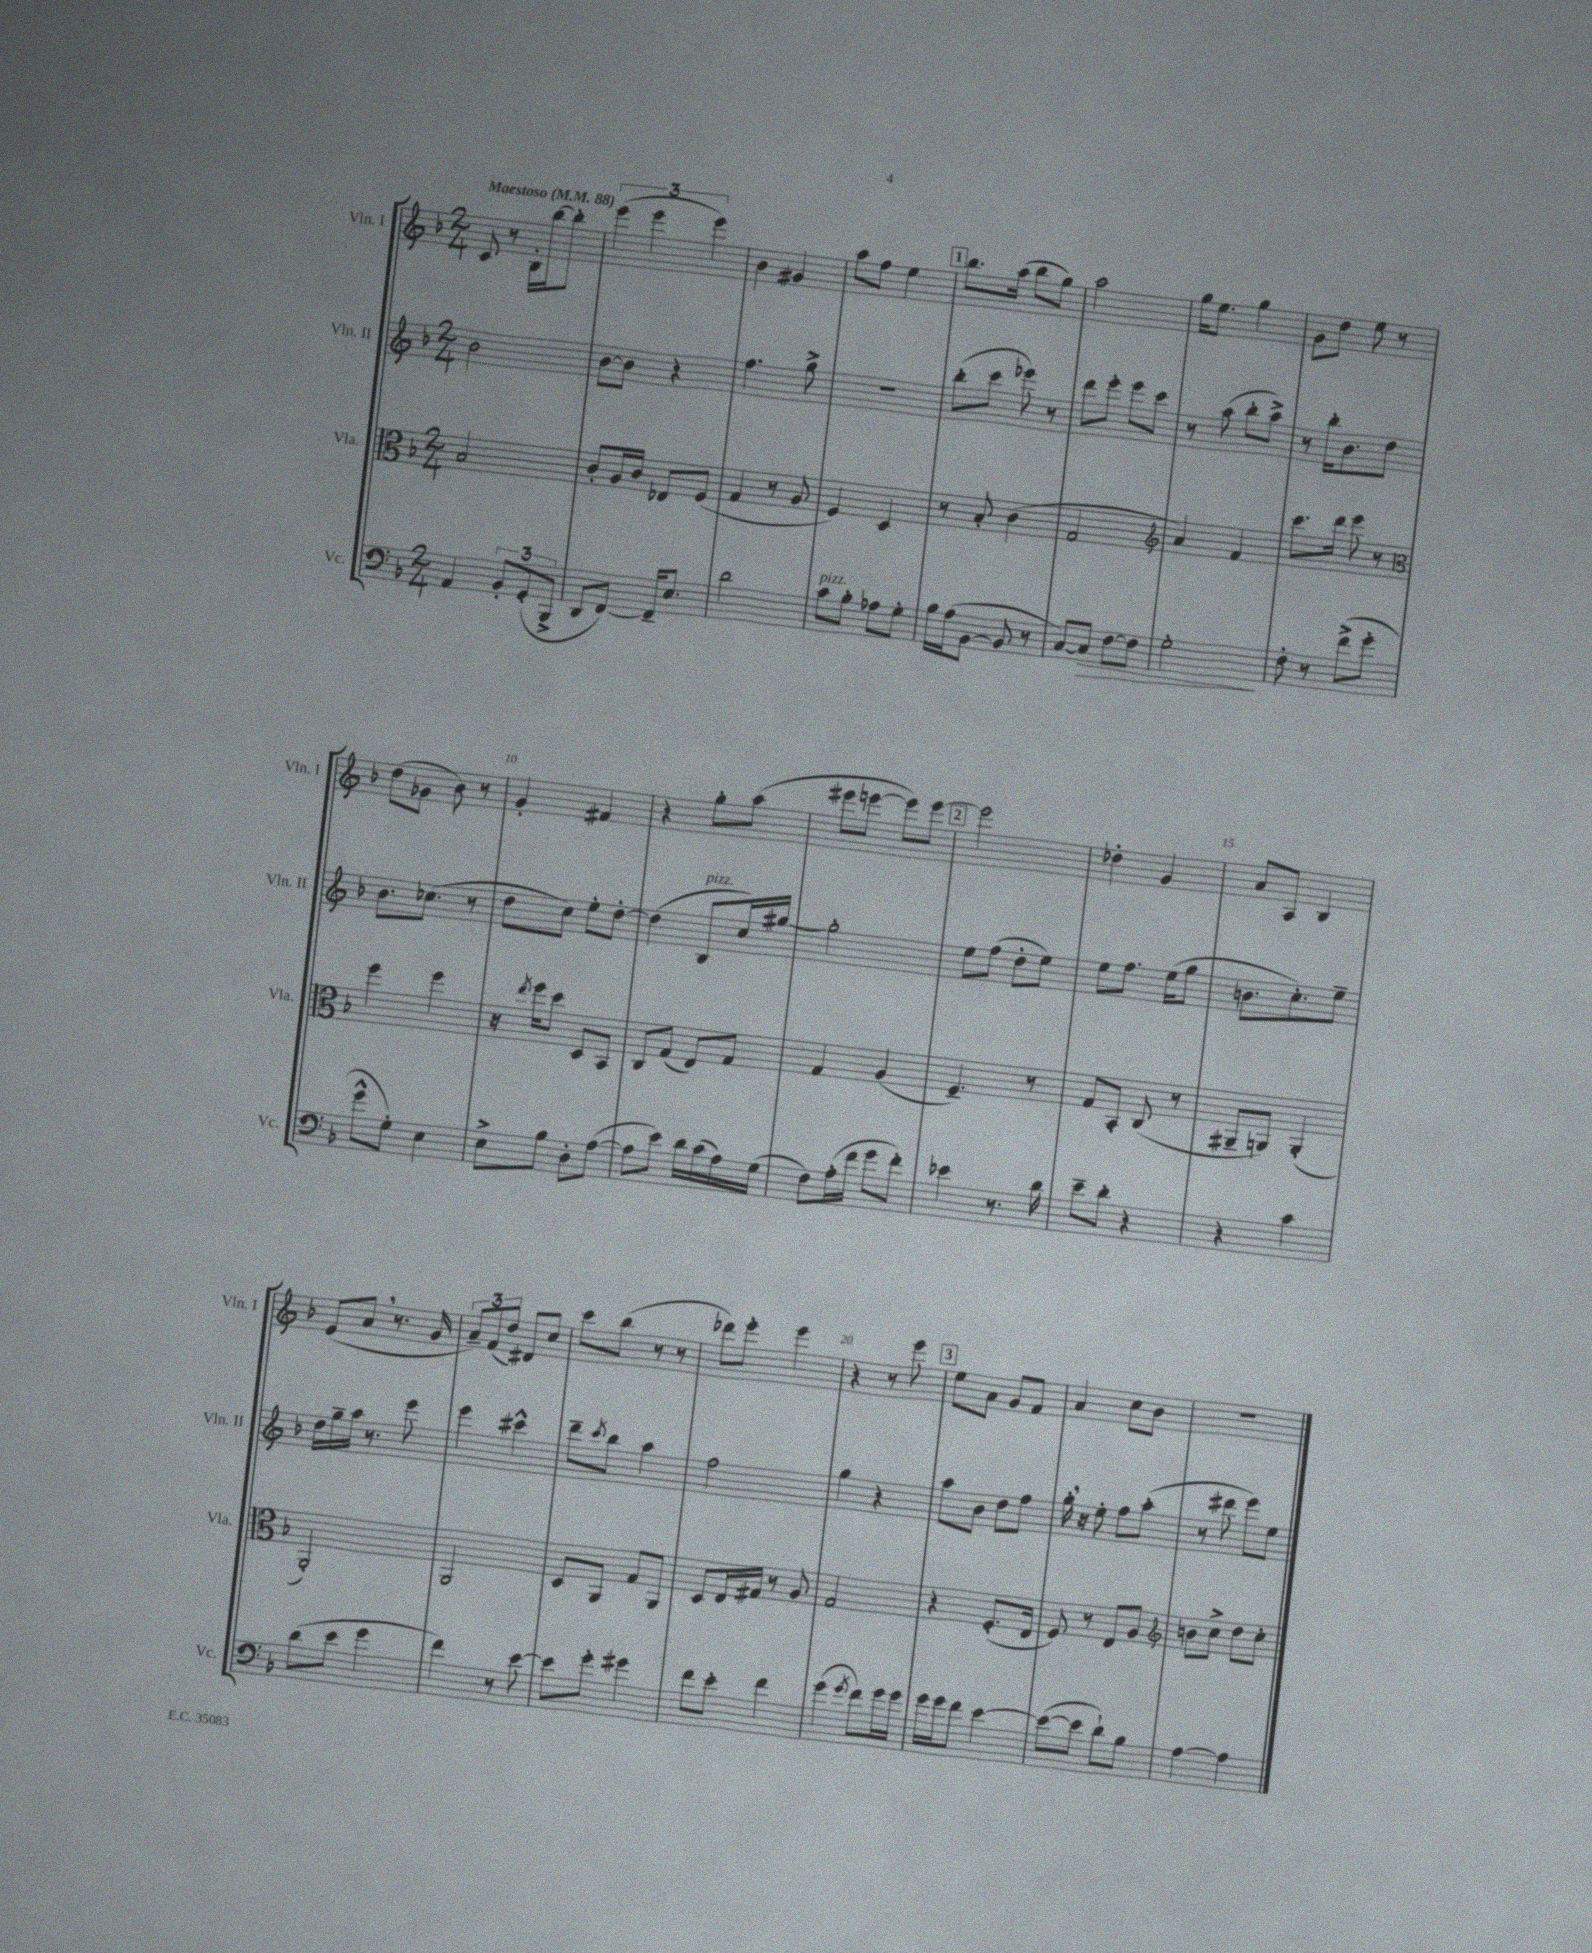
<<
\new StaffGroup <<
\new Staff = "s0" \with { instrumentName = "Vln. I" shortInstrumentName = "Vln. I" } {
    \clef treble \key f \major \numericTimeSignature \time 2/4 \tempo "Maestoso" 4 = 88
    c'8 r8 bes16-. bes''16~ bes''8-. |
    \tuplet 3/2 { e'''4( e'''4 e'''4) } |
    bes'4 gis'4 |
    a''8 f''8 e''4 |
    \mark \markup { \box "1" } bes''8. a''16( bes''8 g''8) |
    a''2 |
    g''16 e''8. g''4 |
    g'8 d''8 e''8 r8 |
    d''8( ges'8 bes'8) r8 |
    g'4-. fis'4 |
    r4 g''8-. a''8( |
    eis'''8 e'''8~ e'''8) e'''8~ |
    \mark \markup { \box "2" } e'''2 |
    des''4-. g'4 |
    a'8 a8 bes4 |
    e'8( a'8 \breathe r8. g'16 |
    \tuplet 3/2 { a'8--) f'8( d''8) } dis'8 c''8 |
    c'''8 bes''8( r8 r8 |
    des'''8) e'''8-. e'''4 |
    r4 r8 e'''8 |
    \mark \markup { \box "3" } e''8 a'8 g'8 f'8 |
    a'4 c''8 bes'8 |
    R2 \bar "|." |
}
\new Staff = "s1" \with { instrumentName = "Vln. II" shortInstrumentName = "Vln. II" } {
    \clef treble \key f \major \numericTimeSignature \time 2/4
    bes'2 |
    bes'8~ bes'8 r4 |
    f''4. g''8-> |
    r2 |
    \mark \markup { \box "1" } bes''8-.( c'''8 ees'''8) r8 |
    d'''8 e'''8-. e'''8 c'''8 |
    r8 a''8( bes''8-. a''8->) |
    r8 bes''16-. bes'8. d''8 |
    bes'8. ces''8.( r8 |
    d''8 c''8) e''8-. d''8~-. |
    d''4( bes8^\markup { \italic "pizz." } c''16) gis''16~ |
    gis''2-. |
    \mark \markup { \box "2" } e''8 f''8( d''8-. e''8) |
    e''8 f''8. e''16( g''8 |
    b'8. c''8.-.) e''8-- |
    d''16 g''16-- a''16 r8. e'''8 |
    e'''4 cis'''4-^ |
    d'''8-- \acciaccatura { c'''8 } bes''8 a''4 |
    f''2 |
    g''4 r4 |
    \mark \markup { \box "3" } a''8 bes'8 d''8 f''8 |
    g''16-. \breathe r16 e''8-. f''8 a''8-.( |
    r8 dis'''8 e'''8) e''8 \bar "|." |
}
\new Staff = "s2" \with { instrumentName = "Vla." shortInstrumentName = "Vla." } {
    \clef alto \key f \major \numericTimeSignature \time 2/4
    bes2 |
    c'8-. a16 c'16 ees8 f8( |
    g4 r8 a8 |
    f4) d4 |
    \mark \markup { \box "1" } r8 bes8-. c'4( |
    g2 |
    \clef treble a'4) f'4 |
    c'''8. d'''16 e'''8 r8 |
    \clef alto f''4 f''4 |
    r16 \acciaccatura { e''8 } f''16 d''8 d8 bes,8 |
    c8 g8( e8) g8 |
    g4 a4( |
    \mark \markup { \box "2" } f4.--) r8 |
    g8 bes,8-. c8( r8 |
    ais,8-- a,8) a,4-.( |
    a,2-.) |
    a,2 |
    d8 a,8 g8 a,8 |
    d8 e16 gis16 r8 a8 |
    g2 |
    \mark \markup { \box "3" } r4 f8.-.( e16 |
    f8) r8 e8 a8 |
    \clef treble b'8 c''8-> d''8 c''8-. \bar "|." |
}
\new Staff = "s3" \with { instrumentName = "Vc." shortInstrumentName = "Vc." } {
    \clef bass \key f \major \numericTimeSignature \time 2/4
    a,4 \tuplet 3/2 { bes,8-. g,8-.( bes,,8-> } |
    d,8 f,8~) f,16-- e8. |
    d'2 |
    c'8^\markup { \italic "pizz." } bes8-. aes8 g8-. |
    \mark \markup { \box "1" } bes16 a16( bes,8~ bes,8 r8 |
    c8~) c8\> f8~ f8 |
    g2-.\! |
    f8-. r8 f'8->( g'8-. |
    g'8-^ g8-.) e4 |
    e8-> bes8 d8-. a8~( |
    a8 e'8) d'16 c'16( a16) g16( |
    f8) a16-.( f'16 g'8 f'8-.) |
    \mark \markup { \box "2" } ees'4 r8. d'16 |
    e'8-- d'8-. r4 |
    r4 c'4 |
    d'8( e'8 g'4 |
    f'4) r8 e'8~ |
    e'8 g'8-. gis'4 |
    f'8 e'8-. f'4 |
    g'4( \acciaccatura { g'8 } f'8) g'16 g'16 |
    \mark \markup { \box "3" } g'16 g'16 f'8 e'4~ |
    e'8~( e'8 d'8-!) bes8 |
    a4~ a4 \bar "|." |
}
>>
>>
\layout { \context { \Score \override BarNumber.break-visibility = ##(#f #t #t) barNumberVisibility = #(every-nth-bar-number-visible 5) } }
